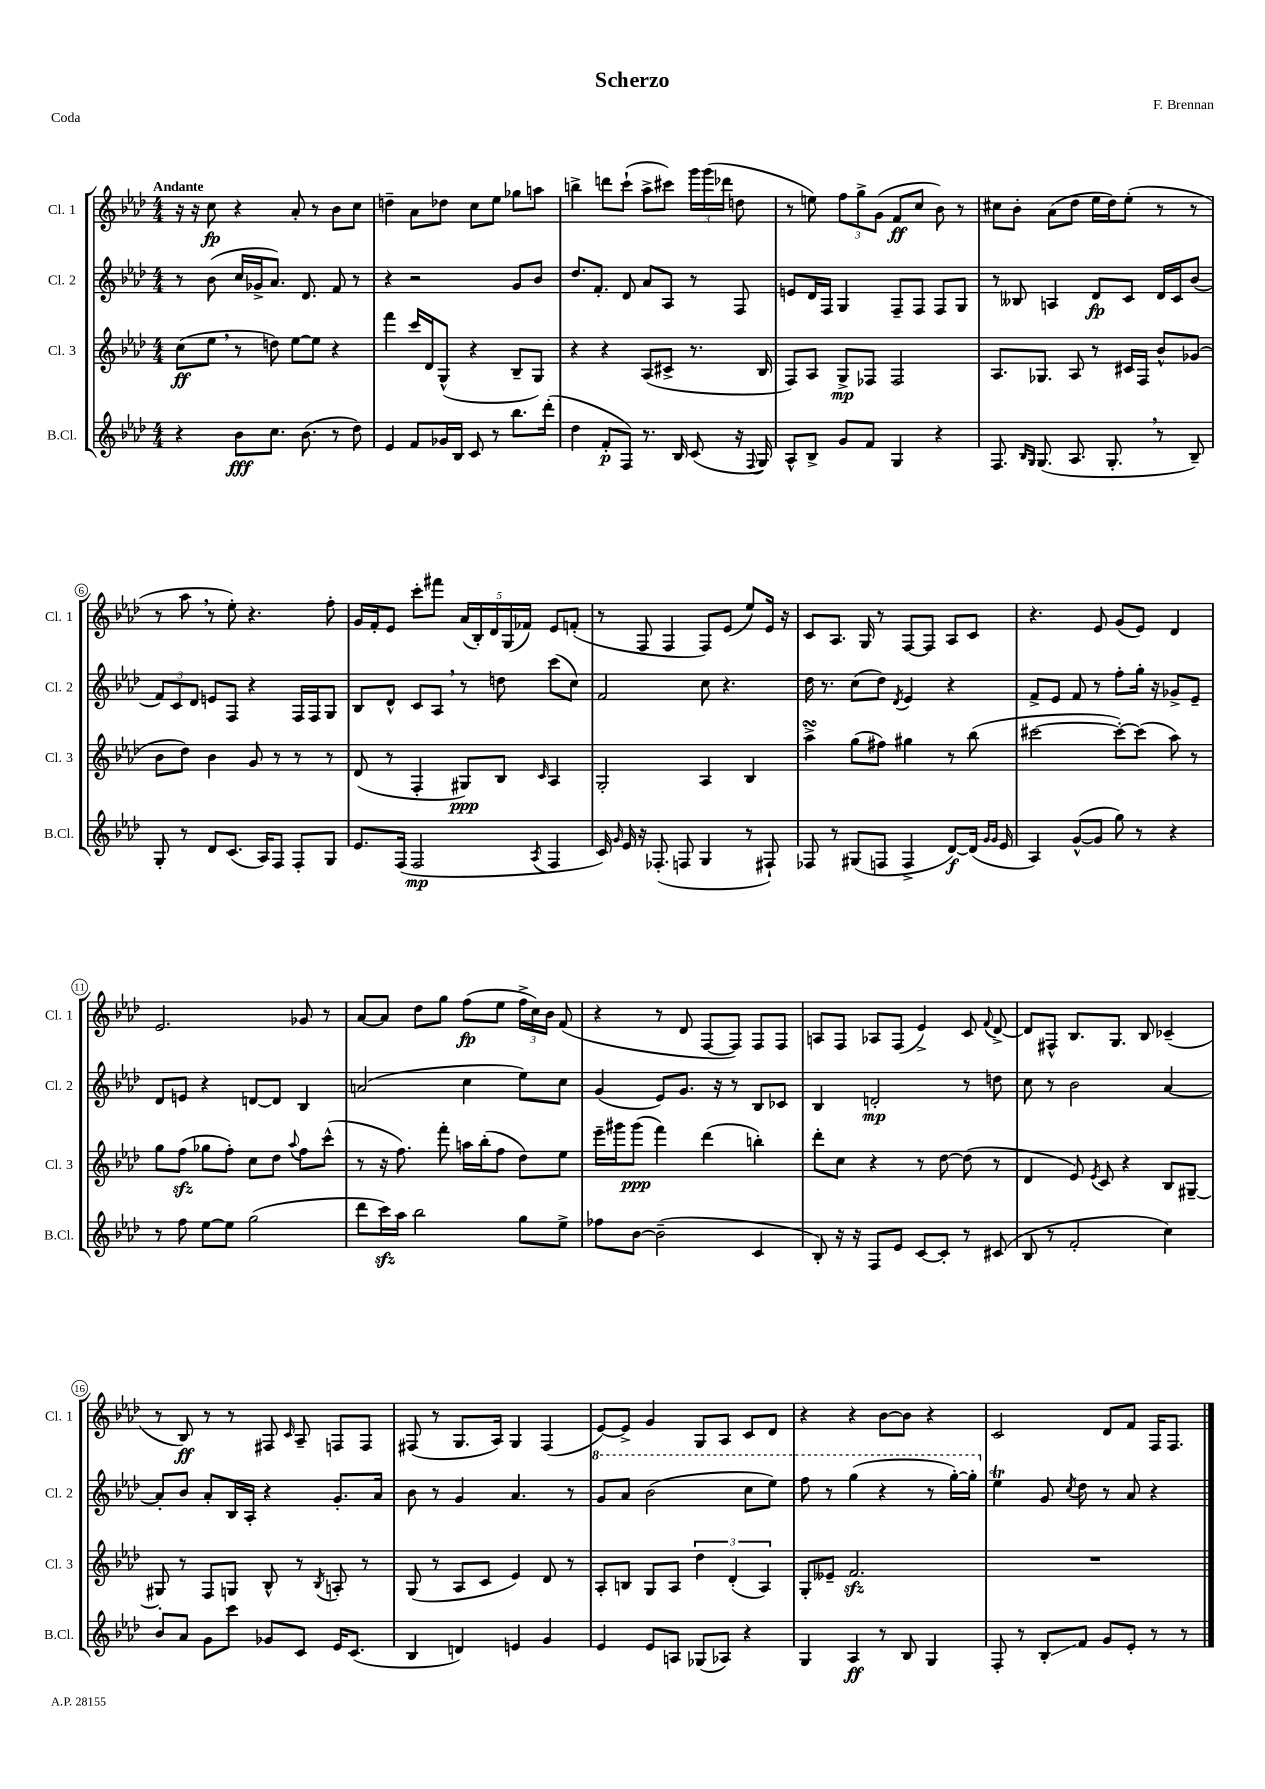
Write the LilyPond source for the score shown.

\header { title = "Scherzo" composer = "F. Brennan" piece = "Coda" }
<<
\new StaffGroup <<
\new Staff = "s0" \with { instrumentName = "Cl. 1" shortInstrumentName = "Cl. 1" } {
    \clef treble \key aes \major \numericTimeSignature \time 4/4 \tempo "Andante"
    \autoBeamOff r16 r16 c''8\fp r4 aes'8-. r8 bes'8[ c''8] |
    d''4-- aes'8[ des''8] c''8[ ees''8] ges''8[ a''8] |
    b''4-> d'''8[ c'''8]-!( aes''8[-> cis'''8]) \tuplet 3/2 { g'''16[ g'''16( des'''16] } d''8 |
    r8 e''8) \tuplet 3/2 { f''8[ g''8-> g'8]( } f'8[\ff c''8] bes'8) r8 |
    cis''8[ bes'8]-. aes'8[( des''8] ees''16[ des''16) ees''8]-.( r8 r8 |
    r8 aes''8 \breathe r8 ees''8-.) r4. f''8-. |
    g'16[ f'16-. ees'8] c'''8[-. fis'''8] \tuplet 5/4 { aes'16[( bes16-.) des'16 g16( fes'16]) } ees'8[ f'8]-.( |
    r8 f8 f4 f8[) ees'8]( ees''8[) ees'16] r16 |
    c'8[ aes8.] g16 r8 f8[~ f8] aes8[ c'8] |
    r4. ees'8 g'8[( ees'8]) des'4 |
    ees'2. ges'8 r8 |
    aes'8[~ aes'8] des''8[ g''8] f''8[\fp( ees''8] \tuplet 3/2 { f''16[-> c''16) bes'16] } f'8( |
    r4 r8 des'8 f8[~ f8]) f8[ f8] |
    a8[ f8] aes8[ f8]( ees'4->) c'8 \appoggiatura { f'8 } des'8~-> |
    des'8[ fis8]-^ bes8.[ g8.] bes8 ces'4--( |
    r8 bes8\ff) r8 r8 fis8 \grace { c'16 } aes8-- f8[ f8] |
    fis8( r8 g8.[ aes16]) g4 fis4( |
    ees'8[~) ees'8]-> g'4 g8[ aes8] c'8[ des'8] |
    r4 r4 bes'8[~ bes'8] r4 |
    c'2 des'8[ f'8] f16[ f8.] \bar "|." |
}
\new Staff = "s1" \with { instrumentName = "Cl. 2" shortInstrumentName = "Cl. 2" } {
    \clef treble \key aes \major \numericTimeSignature \time 4/4
    \autoBeamOff r8 bes'8( c''16[ ges'16-> aes'8.]) des'8. f'8 r8 |
    r4 r2 g'8[ bes'8] |
    des''8.[ f'8.]-. des'8 aes'8[ aes8] r8 f8 |
    e'8[ des'16 f16] g4 f8[-- f8] f8[ g8] |
    r8 beses8 a4 des'8[\fp c'8] des'16[ c'16 bes'8]( |
    \tuplet 3/2 { f'8[) c'8 des'8] } e'8[ f8] r4 f16[ f16 g8] |
    bes8[ des'8]-^ c'8[ aes8] \breathe r8 d''8 c'''8[( c''8]) |
    f'2 c''8 r4. |
    des''16 r8. c''8[( des''8]) \acciaccatura { des'8 } ees'4 r4 |
    f'8[-> ees'8] f'8 r8 f''8[-. g''16]-. r16 ges'8[-> ees'8]-- |
    des'8[ e'8] r4 d'8[~ d'8] bes4 |
    a'2( c''4 ees''8[) c''8] |
    g'4( ees'8[) g'8.] r16 r8 bes8[ ces'8] |
    bes4 d'2-.\mp r8 d''8 |
    c''8 r8 bes'2 aes'4~ |
    aes'8[-. bes'8] aes'8[-. bes16 aes16]-. r4 g'8.[-. aes'16] |
    bes'8 r8 g'4 aes'4. r8 |
    \ottava #1 g''8[ aes''8] bes''2( c'''8[ ees'''8]) |
    f'''8 r8 g'''4( r4 r8 g'''16[~-.) g'''16]-. \ottava #0 |
    ees''4\trill g'8 \acciaccatura { c''8 } des''8 r8 aes'8 r4 \bar "|." |
}
\new Staff = "s2" \with { instrumentName = "Cl. 3" shortInstrumentName = "Cl. 3" } {
    \clef treble \key aes \major \numericTimeSignature \time 4/4
    \autoBeamOff c''8[\ff( ees''8] \breathe r8 d''8) ees''8[~ ees''8] r4 |
    f'''4 c'''16[ des'16 g8]-^( r4 bes8[-- g8]) |
    r4 r4 aes8[( cis'8]-> r8. bes16 |
    f8[) aes8] g8[->\mp fes8] fes2 |
    aes8.[ ges8.] aes8 r8 cis'16[ f16] bes'8[-^ ges'8]( |
    bes'8[ des''8]) bes'4 g'8 r8 r8 r8 |
    des'8( r8 f4-. gis8[\ppp) bes8] \grace { c'16 } aes4 |
    g2-. aes4 bes4 |
    aes''4->\turn g''8[( fis''8]) gis''4 r8 bes''8( |
    cis'''2~ cis'''8[~-.) cis'''8]( aes''8) r8 |
    g''8[ f''8]\sfz( ges''8[ f''8]-.) c''8[ des''8] \appoggiatura { aes''8 } f''8[ c'''8]-^( |
    r8 r16 f''8.) f'''8-. a''16[ bes''16-.( f''8] des''8[) ees''8] |
    ees'''16[-- gis'''16 gis'''8]\ppp( f'''4) des'''4( b''4-.) |
    des'''8[-. c''8] r4 r8 des''8~ des''8( r8 |
    des'4 ees'8) \acciaccatura { ees'8 } c'8 r4 bes8[ gis8]~-- |
    gis8-. r8 f8[ g8] bes8-^ r8 \acciaccatura { bes8 } a8-. r8 |
    g8( r8 aes8[ c'8] ees'4) des'8 r8 |
    aes8[-. b8] g8[ aes8] \tuplet 3/2 { des''4 des'4-.( aes4) } |
    g8[-. eeses'8]-- f'2.\sfz |
    R1 \bar "|." |
}
\new Staff = "s3" \with { instrumentName = "B.Cl." shortInstrumentName = "B.Cl." } {
    \clef treble \key aes \major \numericTimeSignature \time 4/4
    \autoBeamOff r4 bes'8[\fff c''8.] bes'8.( r8 des''8) |
    ees'4 f'8[ ges'16 bes16] c'8 r8 bes''8.[ des'''16]-.( |
    des''4 f'8[-.\p f8]) r8. bes16 c'8( r16 \appoggiatura { f8 } g16) |
    aes8[-^ bes8]-> g'8[ f'8] g4 r4 |
    f8. \grace { bes16[ g16] } g8.( aes8. g8.-. \breathe r8 bes8--) |
    g8-. r8 des'8[ c'8.]( aes16[) f8] f8[-. g8] |
    ees'8.[ f16]( f2\mp \acciaccatura { aes8 } f4 |
    c'16) \grace { g'16 } ees'16 r16 fes8.-.( f8 g4 r8 fis8-!) |
    fes8 r8 gis8[( f8] f4-> des'8[~\f) des'16]( \grace { g'16[ g'16] } ees'16 |
    aes4) g'8[~-^( g'8] g''8) r8 r4 |
    r8 f''8 ees''8[~ ees''8] g''2( |
    des'''8[ c'''16\sfz) aes''16] bes''2 g''8[ ees''8]-> |
    fes''8[ bes'8]~ bes'2--( c'4 |
    bes8-.) r16 r16 f8[ ees'8] c'8[~ c'8]-. r8 cis'8( |
    bes8 r8 f'2-. c''4) |
    bes'8[ aes'8] g'8[ c'''8] ges'8[ c'8] ees'16[ c'8.]( |
    bes4 d'4) e'4 g'4 |
    ees'4 ees'8[ a8] ges8[( aes8]) r4 |
    g4 aes4\ff r8 bes8 g4 |
    f8-. r8 bes8[-.\glissando f'8] g'8[ ees'8]-. r8 r8 \bar "|." |
}
>>
>>
\layout { \context { \Score \override BarNumber.stencil = #(make-stencil-circler 0.1 0.3 ly:text-interface::print) } }
